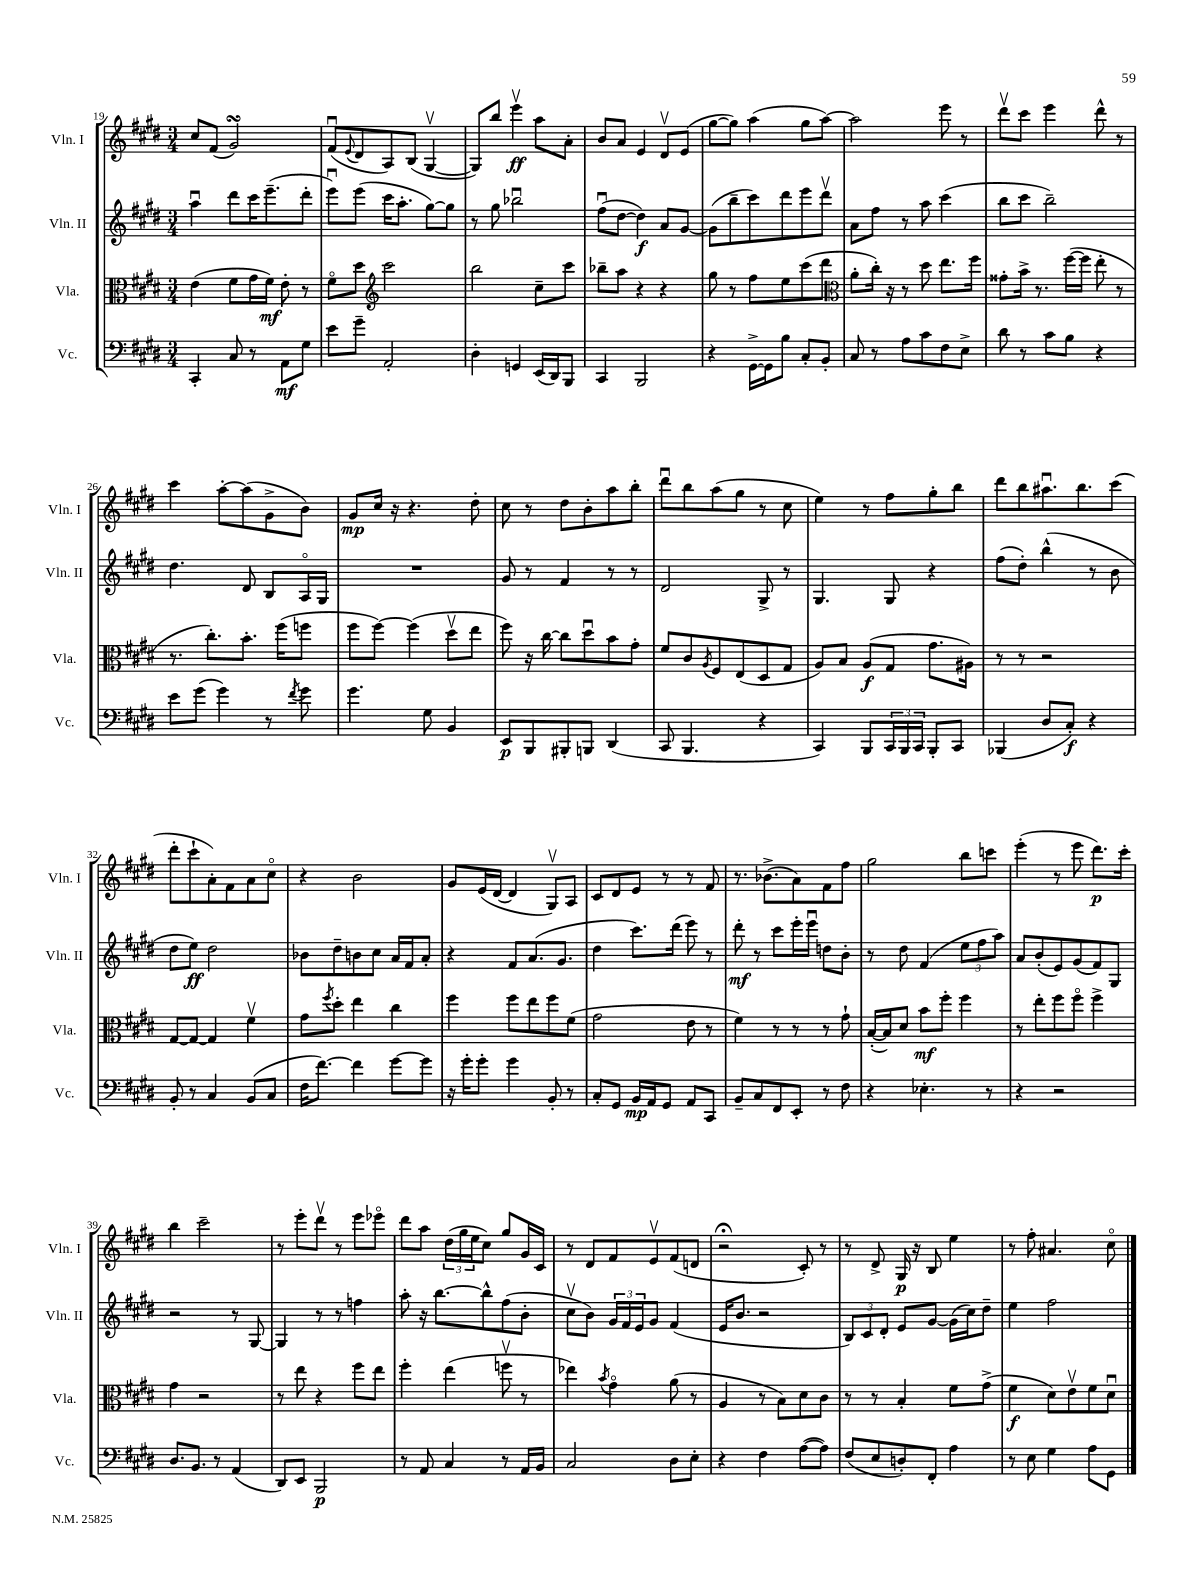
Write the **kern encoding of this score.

**kern	**kern	**kern	**kern
*staff4	*staff3	*staff2	*staff1
*clefF4	*clefC3	*clefG2	*clefG2
*k[f#c#g#d#]	*k[f#c#g#d#]	*k[f#c#g#d#]	*k[f#c#g#d#]
*M3/4	*M3/4	*M3/4	*M3/4
4CC#'	(4e	4aau	8cc#
.	.	.	(8f#
8C#	8f#	8ddd#	2g#)
8r	16g#	16ccc#	.
.	16f#)	(8.eee~	.
8AA	8e'	.	.
8G#	8r	8ddd#'	.
=	=	=	=
8e	8f#o	8eeeu)	(8f#u
.	.	.	8qqe
8g#~	8dd#	(8eee	8d#
*	*clefG2	*	*
2AA'	2ccc#	16ccc#	8A)
.	.	8.aa'	.
.	.	.	(8B
.	.	[8gg#)	[4G#v
.	.	8gg#]	.
=	=	=	=
4D#'	2bb	8r	8G#])
.	.	8gg#	8bb
4GG	.	2bb-u	4eeev
(16EE	8cc#~	.	8aa
16DD#)	.	.	.
8BBB	8ccc#	.	8a'
=	=	=	=
4CC#	8bb-~	(8ff#u	8b
.	8aa	[8dd#	8a
2BBB	4r	4dd#])	4e
.	4r	8a	8d#v
.	.	[8g#	(8e
=	=	=	=
4r	8gg#	(8g#]	[8gg#
.	8r	8bb~	8gg#])
[16GG#^	8ff#	8ccc#)	(4aa
16GG#]	.	.	.
8B	8ee	8ddd#	.
8C#'	(8ccc#	8eee	8gg#
8BB'	8ddd#	8ddd#v	[8aa)
=	=	=	=
*	*clefC3	*	*
8C#	8a'	8a	2aa]
8r	16cc#')	8ff#	.
.	16r	.	.
8A	8r	8r	.
8c#	8dd#	8aa	.
8F#	8.ee	(4ccc#	8eee
8E^	.	.	8r
.	16ff#	.	.
=	=	=	=
8d#	8g##'	8bb	8ddd#v
8r	16b^	8ccc#	8ccc#
.	8.r	.	.
8c#	.	2bb~)	4eee
8B	([16ff#	.	.
.	16ff#]	.	.
4r	8ee'	.	8ddd#^^
.	8r	.	8r
=	=	=	=
8e	8.r	4.dd#	4ccc#
(8g#	.	.	.
.	8.cc#')	.	.
4g#)	.	.	[8aa'
.	8.b'	8d#	(8aa]
8r	.	8B	8g#^
.	(16ff#	.	.
8qf#	.	.	.
8g#	8ff	16Ao	8b)
.	.	16G#	.
=	=	=	=
4.g#	8ff#	2.r	8g#
.	[8ff#)	.	16cc#
.	.	.	16r
.	(4ff#]	.	4.r
8G#	.	.	.
4BB	8dd#v	.	.
.	8ee	.	8dd#'
=	=	=	=
8EE	8ff#)	8g#	8cc#
8BBB	16r	8r	8r
.	[16cc#	.	.
8BBB#'	8cc#]	4f#	8dd#
8BBB	8dd#u	.	8b'
(4DD#	8b	8r	8aa
.	8g#'	8r	8bb'
=	=	=	=
8CC#	8f#	2d#	8ddd#u
4.BBB	8c#	.	8bb
.	8qA	.	.
.	8F#	.	(8aa
.	(8E	.	8gg#
4r	8D#	8G#^	8r
.	8G#	8r	8cc#
=	=	=	=
4CC#)	8A)	4.G#	4ee)
.	8B	.	.
8BBB	(8A	.	8r
24CC#	8G#	8G#	8ff#
24BBB	.	.	.
24CC#	.	.	.
8BBB'	8.g#	4r	8gg#'
8CC#	.	.	8bb
.	16A#)	.	.
=	=	=	=
(4BBB-	8r	(8ff#	8ddd#
.	8r	8dd#')	8bb
8D#	2r	(4bb^^	8.aa#u
8C#')	.	.	.
.	.	.	8.bb
4r	.	8r	.
.	.	8b	(8ccc#
=	=	=	=
8BB'	[8G#	8dd#	8ddd#'
8r	8G#_	8ee)	8ccc#`
4C#	4G#]	2dd#	8a')
.	.	.	8f#
(8BB	4f#v	.	8a
8C#	.	.	8cc#o
=	=	=	=
16F#	8g#	8b-	4r
[8.f#)	.	.	.
.	8qff#	.	.
.	8dd#'	8dd#~	.
4f#]	4ee	8b	2b
.	.	8cc#	.
[8g#	4cc#	16a	.
.	.	16f#	.
8g#]	.	8a'	.
=	=	=	=
16r	4ff#	4r	8g#
16g#'	.	.	.
8g#'	.	.	(16e
.	.	.	[16d#
4g#	8ff#	8f#	4d#]
.	8ee	(8.a	.
8BB'	8ff#	.	8G#v)
.	.	8.g#	.
8r	(8f#	.	8A
=	=	=	=
8C#'	2g#	4dd#	8c#
8GG#	.	.	8d#
16BB	.	8.ccc#)	8e
16AA	.	.	.
8GG#	.	.	8r
.	.	(16ddd#	.
8AA	8e	8eee)	8r
8CC#	8r	8r	8f#
=	=	=	=
8BB~	4f#)	8ddd#'	8.r
8C#	.	8r	.
.	.	.	(8.b-^
8FF#	8r	8ccc#	.
8EE'	8r	16eee'	8a)
.	.	16eeeu	.
8r	8r	8dd	8f#
8F#	8g#`	8b'	8ff#
=	=	=	=
4r	([16B'	8r	2gg#
.	16B])	.	.
.	8d#	8dd#	.
4.E-'	8b	(4f#	.
.	8ff#'	.	.
.	4ff#	12ee	8bb
.	.	12ff#	.
8r	.	.	8ccc
.	.	12aa)	.
=	=	=	=
4r	8r	8a	(4eee'
.	8ee'	(8b'	.
2r	8ff#	8e)	8r
.	8ff#o	(8g#	8eee
.	4ff#^	8f#)	8.ddd#)
.	.	8G#	.
.	.	.	16ccc#'
=	=	=	=
8.D#	4g#	2r	4bb
8.BB	.	.	.
.	2r	.	2ccc#~
8r	.	.	.
(4AA	.	8r	.
.	.	[8G#	.
=	=	=	=
8DD#)	8r	4G#]	8r
8EE	8ee	.	8eee'
2BBB	4r	8r	8ddd#v
.	.	8r	8r
.	8ff#	4ff	8eee
.	8ee	.	8eee-o
=	=	=	=
8r	4ff#'	8aa'	8ddd#
8AA	.	16r	8aa
.	.	[8.bb	.
4C#	(4ee	.	(24dd#
.	.	.	24gg#
.	.	.	24ee
.	.	8bb^^]	8cc#)
8r	8ffv	(8ff#	8gg#
16AA	8r	8b'	16g#
16BB	.	.	16c#
=	=	=	=
2C#	4ee-)	8cc#v	8r
.	.	8b)	8d#
.	8qb	.	.
.	4g#o	24g#	8f#
.	.	24f#	.
.	.	24e	.
.	.	8g#	8ev
8D#	(8a	(4f#	(8f#
8E'	8r	.	8d
=	=	=	=
4r	4A	16e	2r;
.	.	8.b	.
4F#	8r	2r	.
.	8B)	.	.
([8A	8d#	.	8c#')
8A])	8c#	.	8r
=	=	=	=
(8F#	8r	12B)	8r
.	.	12c#	.
8E	8r	.	8d#^
.	.	12d#'	.
8D')	4B'	8e	16G#
.	.	.	16r
8FF#'	.	[8g#	8B
4A	8f#	(16g#]	4ee
.	.	16cc#)	.
.	(8g#^	8dd#~	.
=	=	=	=
8r	4f#	4ee	8r
8E	.	.	8ff#'
4G#	8d#)	2ff#	4.a#
.	8ev	.	.
8A	8f#	.	.
8GG#	8d#u	.	8cc#o
==	==	==	==
*-	*-	*-	*-
